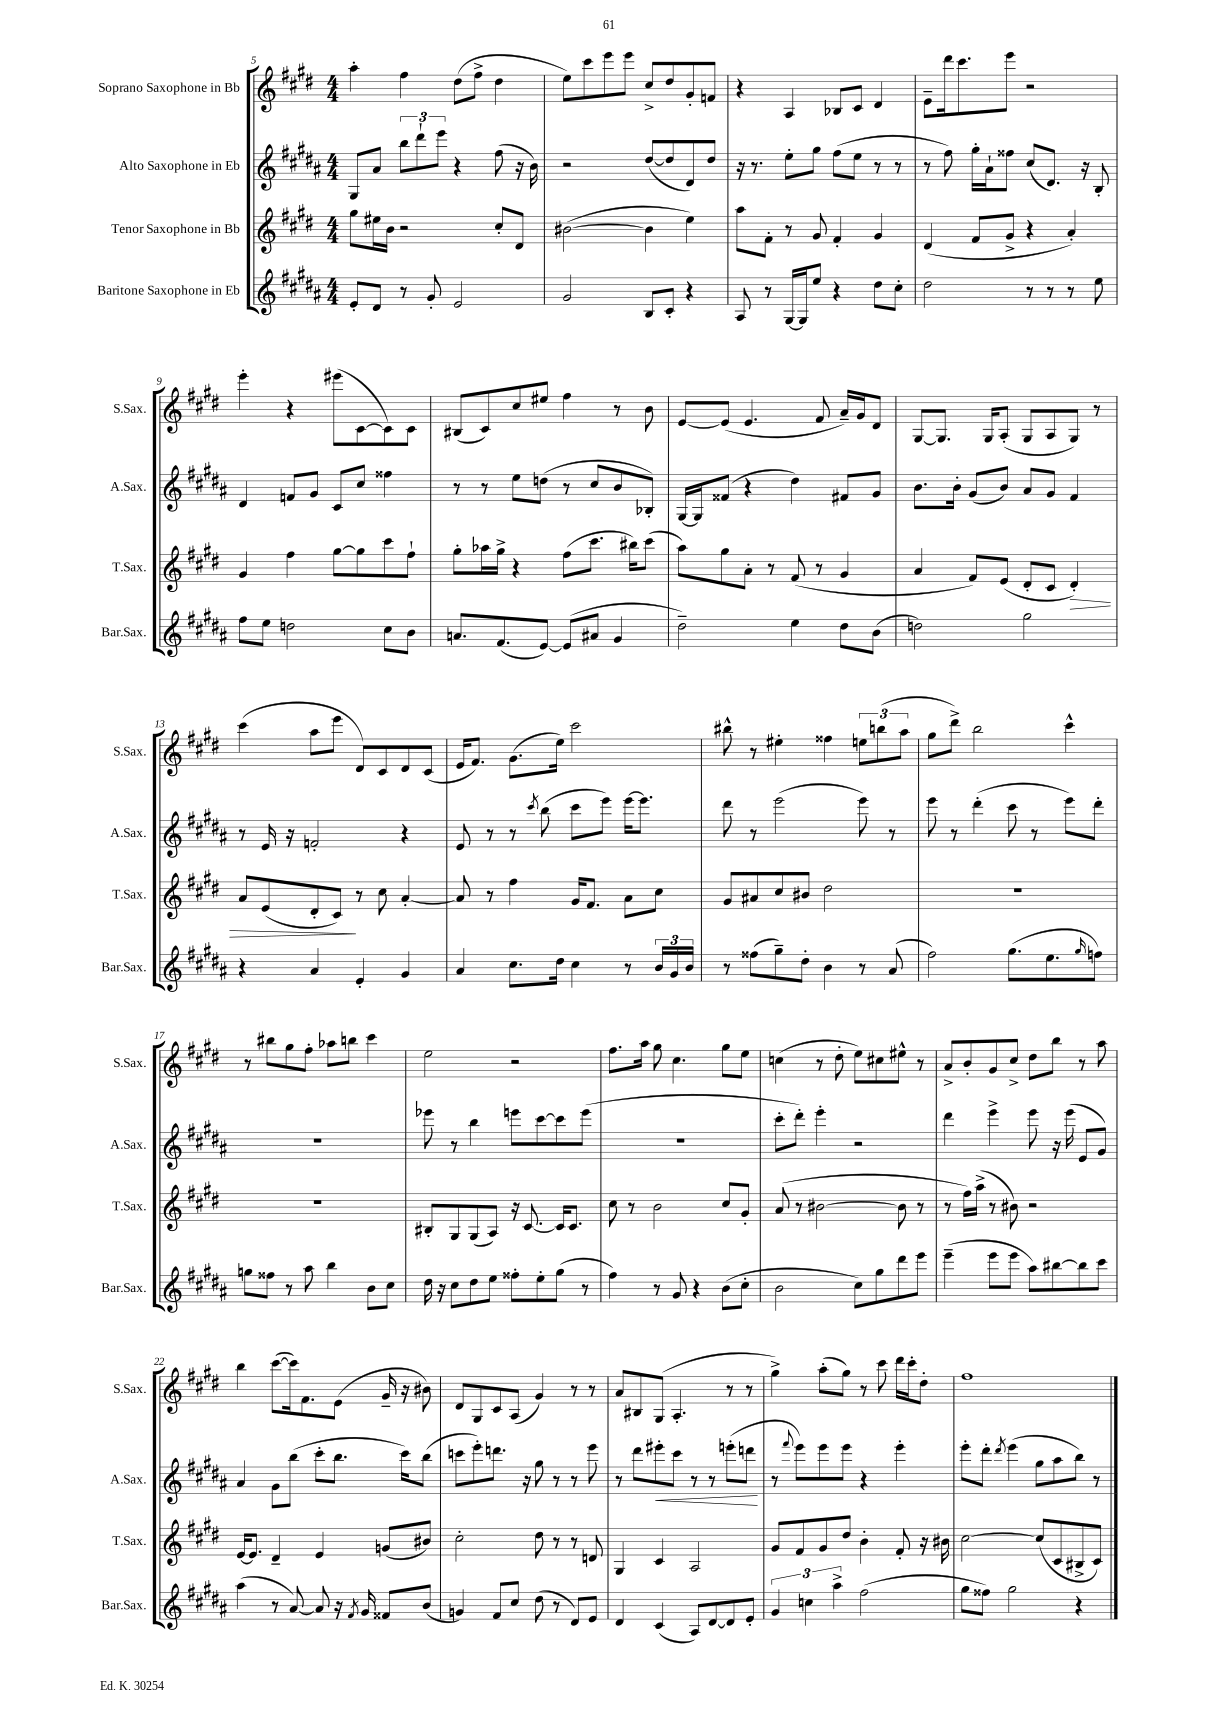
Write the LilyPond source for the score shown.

<<
\new StaffGroup <<
\new Staff = "s0" \with { instrumentName = "Soprano Saxophone in Bb" shortInstrumentName = "S.Sax." } {
    \clef treble \key e \major \numericTimeSignature \time 4/4
    a''4-. fis''4 dis''8( fis''8-> dis''4 |
    e''8) cis'''8 e'''8 e'''8 cis''8-> dis''8 gis'8-. f'8 |
    r4 a4 bes8 cis'8 dis'4 |
    e'8-- dis'''16 cis'''8. e'''8 r2 |
    e'''4-. r4 eis'''8( cis'8~ cis'8) cis'8 |
    bis8( cis'8) cis''8 eis''8 fis''4 r8 b'8 |
    e'8~ e'8( e'4. fis'8 a'16--) gis'16 dis'8 |
    gis8~ gis8. gis16 a8-.( gis8 a8 gis8) r8 |
    cis'''4( a''8 e'''8 dis'8) cis'8 dis'8 cis'8( |
    e'16 fis'8.) gis'8.( e''16) cis'''2 |
    bis''8-^ r8 eis''4-. fisis''4 \tuplet 3/2 { e''8 b''8( a''8 } |
    gis''8 dis'''8->) b''2 cis'''4-^ |
    r8 bis''8 gis''8 fis''8-. aes''8 b''8 cis'''4 |
    e''2 r2 |
    fis''8. a''16 gis''8 cis''4. gis''8 e''8 |
    c''4( r8 dis''8-. e''8) cis''8 eis''8-^ r8 |
    a'8-> b'8-. gis'8 cis''8-> dis''8 b''8 r8 a''8 |
    b''4 cis'''8~( cis'''16) fis'8. e'8( gis'16-- r16 bis'8) |
    dis'8 gis8 cis'8 a8( gis'4) r8 r8 |
    a'8 bis8 gis8( a4.-. r8 r8 |
    gis''4->) a''8-.( gis''8) r8 cis'''8 dis'''16 cis'''16-. dis''8-. |
    fis''1 \bar "|." |
}
\new Staff = "s1" \with { instrumentName = "Alto Saxophone in Eb" shortInstrumentName = "A.Sax." } {
    \clef treble \key b \major \numericTimeSignature \time 4/4
    gis8 ais'8 \tuplet 3/2 { b''8 dis'''8-! e'''8 } r4 fis''8( r16 b'16) |
    r2 dis''8~( dis''8 dis'8) dis''8 |
    r16 r8. e''8-. gis''8 fis''8( e''8 r8 r8 |
    r8 fis''8) gis''16-. ais'16-! fisis''8 cis''8( dis'8.) r16 b8-. |
    dis'4 f'8 gis'8 cis'8 cis''8 fisis''4 |
    r8 r8 e''8 d''8( r8 cis''8 b'8 bes8-.) |
    gis16~ gis16 fisis'8( r4 dis''4) fis'8 gis'8 |
    b'8. b'16-. gis'8( b'8) ais'8 gis'8 fis'4 |
    r8 e'16 r16 f'2-. r4 |
    e'8 r8 r8 \acciaccatura { cis'''8 } b''8( cis'''8 e'''8) e'''16~ e'''8. |
    dis'''8 r8 e'''2( e'''8) r8 |
    e'''8 r8 dis'''4-.( cis'''8 r8 e'''8) dis'''8-. |
    R1 |
    ees'''8 r8 b''4 e'''8 cis'''8~ cis'''8 e'''8( |
    R1 |
    cis'''8-. dis'''8-.) e'''4-. r2 |
    dis'''4 e'''4-> e'''8 r16 e'''16( e'8 gis'8) |
    ais'4 gis'8 b''8( cis'''8-. b''8. cis'''16) b''8( |
    c'''8 e'''8-.) d'''8. r16 gis''8 r8 r8 e'''8 |
    r8 dis'''8 eis'''8-.\< cis'''8 r8 r8 e'''8-.( d'''8\! |
    r8 \appoggiatura { fis'''8 } e'''8) e'''8 e'''8 r4 e'''4-. |
    e'''8-. dis'''8-. \acciaccatura { dis'''8 } e'''4( gis''8 ais''8 b''8) r8 \bar "|." |
}
\new Staff = "s2" \with { instrumentName = "Tenor Saxophone in Bb" shortInstrumentName = "T.Sax." } {
    \clef treble \key e \major \numericTimeSignature \time 4/4
    gis''8 eis''16 b'16 r2 cis''8-. dis'8 |
    bis'2~( bis'4 e''4) |
    a''8 fis'8-. r8 gis'8 fis'4-. gis'4 |
    dis'4( fis'8 gis'8-> r4 a'4-.) |
    gis'4 fis''4 gis''8~ gis''8 cis'''8 fis''8-! |
    gis''8-. aes''16 gis''16-> r4 fis''8( cis'''8. bis''16) cis'''8( |
    a''8) gis''8 a'8-. r8 fis'8( r8 gis'4 |
    a'4 fis'8) e'8( dis'8-. cis'8 dis'4-.\>) |
    a'8 e'8( dis'8-. cis'8\!) r8 cis''8 a'4~-. |
    a'8 r8 fis''4 gis'16 fis'8. a'8 cis''8 |
    gis'8 ais'8 cis''8 bis'8 dis''2 |
    R1 |
    R1 |
    bis8-. gis8 gis8( a8) r16 cis'8.~ cis'16 cis'8. |
    cis''8 r8 b'2 cis''8 gis'8-. |
    a'8( r8 bis'2~ bis'8 r8 |
    r8 fis''16) a''16->( r8 bis'8) r2 |
    e'16~ e'8. dis'4-- e'4 g'8( bis'8) |
    cis''2-. dis''8 r8 r8 d'8 |
    gis4 cis'4 a2 |
    gis'8 fis'8 gis'8 dis''8 b'4-. fis'8-. r16 bis'16 |
    cis''2~ cis''8( cis'8 bis8-> cis'8) \bar "|." |
}
\new Staff = "s3" \with { instrumentName = "Baritone Saxophone in Eb" shortInstrumentName = "Bar.Sax." } {
    \clef treble \key b \major \numericTimeSignature \time 4/4
    e'8-. dis'8 r8 gis'8-. e'2 |
    gis'2 b8 cis'8-. r4 |
    ais8 r8 gis16~ gis16 e''8 r4 dis''8 cis''8-. |
    dis''2 r8 r8 r8 e''8 |
    fis''8 e''8 d''2 cis''8 b'8 |
    a'8. fis'8.( e'8~) e'8( ais'8 gis'4 |
    dis''2--) e''4 dis''8 b'8( |
    d''2) gis''2 |
    r4 ais'4 e'4-. gis'4 |
    ais'4 cis''8. dis''16 cis''4 r8 \tuplet 3/2 { b'16 gis'16 b'16 } |
    r8 fisis''8( gis''8--) dis''8-. b'4 r8 ais'8( |
    fis''2) gis''8.( e''8. \grace { gis''16 } f''8) |
    g''8 fisis''8 r8 ais''8 b''4 b'8 cis''8 |
    dis''16 r16 cis''8 dis''8 e''8 fisis''8-. e''8-. gis''8( r8 |
    fis''4) r8 gis'8 r4 b'8( cis''8-. |
    b'2 cis''8) gis''8 dis'''8 e'''8 |
    e'''4--( e'''8 e'''8 ais''8) bis''8~ bis''8 cis'''8 |
    ais''4( r8 ais'8~) ais'8 r16 \acciaccatura { fis'8 } gis'16 fisis'8 b'8( |
    g'4) fis'8 cis''8 dis''8( r8 dis'8) e'8 |
    dis'4 cis'4( ais8) dis'8~ dis'8 e'8-. |
    \tuplet 3/2 { gis'4 c''4 ais''4-> } fis''2( |
    gis''8 fisis''8) gis''2 r4 \bar "|." |
}
>>
>>
\layout { \context { \Score currentBarNumber = #5 } }
